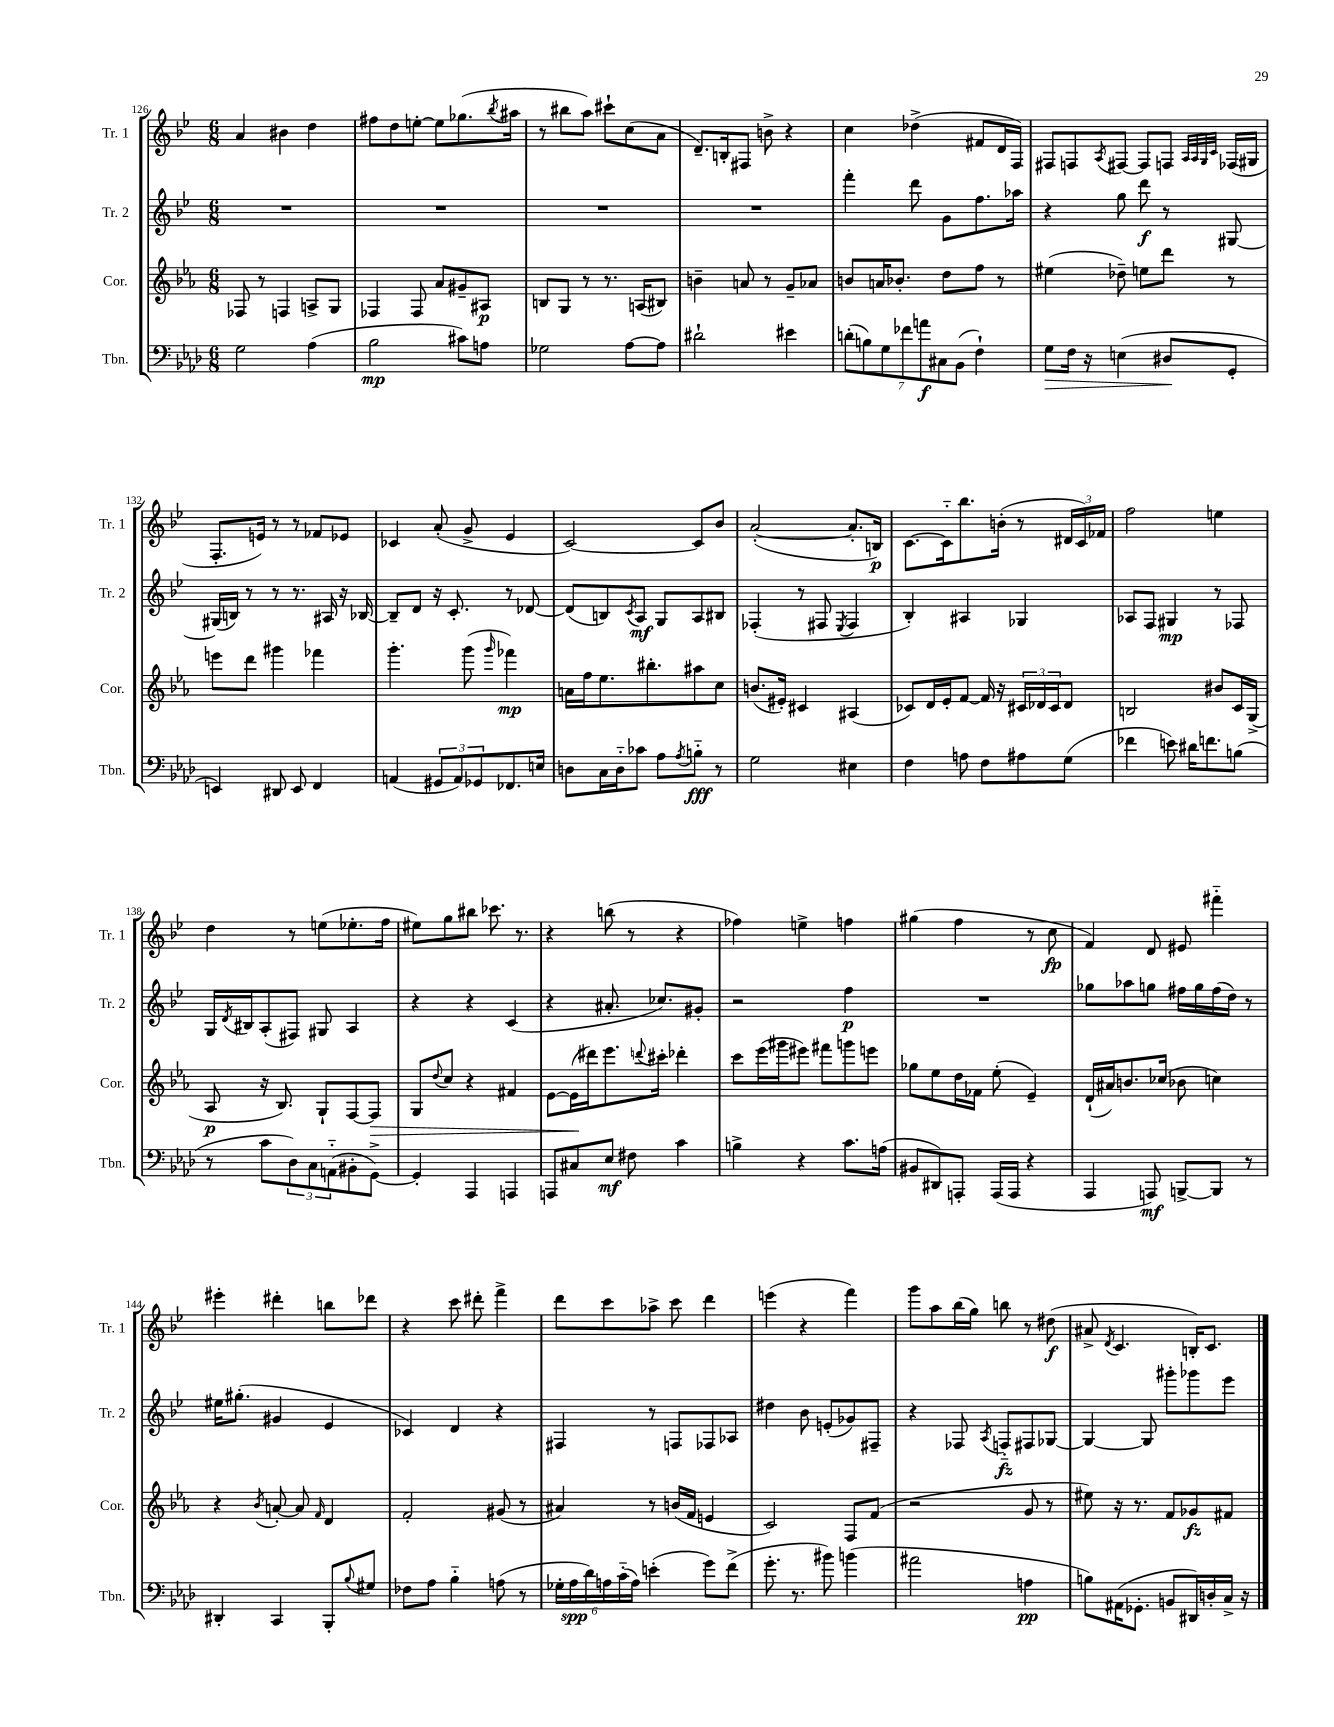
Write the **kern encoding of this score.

**kern	**dynam	**kern	**dynam	**kern	**dynam	**kern	**dynam
*part4	*part4	*part3	*part3	*part2	*part2	*part1	*part1
*staff4	*staff4	*staff3	*staff3	*staff2	*staff2	*staff1	*staff1
*I"Tbn.	*	*I"Cor.	*	*I"Tr. 2	*	*I"Tr. 1	*
*I'Tbn.	*	*I'Cor.	*	*I'Tr. 2	*	*I'Tr. 1	*
*clefF4	*	*clefG2	*	*clefG2	*	*clefG2	*
*k[b-e-a-d-]	*	*k[b-e-a-]	*	*k[b-e-]	*	*k[b-e-]	*
*M6/8	*	*M6/8	*	*M6/8	*	*M6/8	*
=126	=126	=126	=126	=126	=126	=126	=126
2G\	.	8F-X/	.	2.r	.	4a/	.
.	.	8r	.	.	.	.	.
.	.	4Fn/	.	.	.	4b#X\	.
(4A-\	.	8An^/L	.	.	.	4dd\	.
.	.	8G/J	.	.	.	.	.
=127	=127	=127	=127	=127	=127	=127	=127
2B-\	mp	4F-X/	.	2.r	.	8ff#X\L	.
.	.	.	.	.	.	8dd\	.
.	.	8F-/	.	.	.	[8een'\J	.
.	.	8a-/L	.	.	.	8ee\L]	.
8c#X\L)	.	8g#X~/	.	.	.	(8.gg-X\	.
8An\J	.	8A#X/J	p	.	.	.	.
.	.	.	.	.	.	8qbb-/	.
.	.	.	.	.	.	16aa#X\Jk	.
=128	=128	=128	=128	=128	=128	=128	=128
2G-X\	.	8Bn/L	.	2.r	.	8r	.
.	.	8G/J	.	.	.	8bb#X\L	.
.	.	8r	.	.	.	8aa\J)	.
.	.	8.r	.	.	.	8ccc#X`\L	.
[8A-\L	.	.	.	.	.	(8cc\	.
.	.	(16An/KL	.	.	.	.	.
8A-\J]	.	8B#X/J)	.	.	.	8a\J	.
=129	=129	=129	=129	=129	=129	=129	=129
2d#X`\	.	4bn~\	.	2.r	.	8.d~/L)	.
.	.	.	.	.	.	16Bn'/k	.
.	.	8an/	.	.	.	8F#X/J	.
.	.	8r	.	.	.	8bn^\	.
4e#X\	.	8g~/L	.	.	.	4r	.
.	.	8a-X/J	.	.	.	.	.
=130	=130	=130	=130	=130	=130	=130	=130
(14dn'\L	.	8bn/L	.	4fff'\	.	4cc\	.
14Bn\)	.	.	.	.	.	.	.
.	.	16an/K	.	.	.	.	.
14G\	.	.	.	.	.	.	.
.	.	8.b-X'/J	.	.	.	.	.
14f-X\	.	.	.	.	.	.	.
.	.	.	.	8ddd\	.	(4dd-X^\	.
14an\	f	.	.	.	.	.	.
14C#X\	.	.	.	.	.	.	.
.	.	8dd\L	.	8g\L	.	.	.
(14BB-\J	.	.	.	.	.	.	.
4F`\)	.	8ff\J	.	8.ff\	.	8f#X/L	.
.	.	8r	.	.	.	16d/L	.
.	.	.	.	16aa-X\Jk	.	16F/JJ)	.
=131	=131	=131	=131	=131	=131	=131	=131
!	!LO:HP:b	!	!	!	!	!	!
8G\L	>	(4ee#X\	.	4r	.	8F#X/L	.
16F\Jk	.	.	.	.	.	8Fn/	.
16r	.	.	.	.	.	.	.
.	.	.	.	.	.	8qA/	.
(4En\	.	8dd-X~\)	.	8gg\	.	[8F#X/J	.
.	.	8een\L	.	8ddd\	f	8F#/L]	.
8D#X/L	.	8ddd\J	.	8r	.	8Fn/J	.
.	.	.	.	.	.	32qqA/LLL	.
.	.	.	.	.	.	32qqA/	.
.	.	.	.	.	.	32qqG/	.
.	.	.	.	.	.	32qqc/JJJ	.
8GG'/J	]	8r	.	[8G#X/	.	(16F-X/LL	.
.	.	.	.	.	.	16G#X/JJ	.
!!LO:LB:g=z
=132	=132	=132	=132	=132	=132	=132	=132
4EEn/)	.	8eeen\L	.	(16G#X/LL]	.	8.F'/L	.
.	.	.	.	16Bn/JJ)	.	.	.
.	.	8ddd\J	.	8r	.	.	.
.	.	.	.	.	.	16en/Jk)	.
8DD#X/	.	4ggg#X\	.	8r	.	8r	.
8EE/	.	.	.	8.r	.	8r	.
4FF/	.	4fff-X\	.	.	.	8f-X/L	.
.	.	.	.	16A#X/	.	.	.
.	.	.	.	16r	.	8e-X/J	.
.	.	.	.	[16B-X/	.	.	.
=133	=133	=133	=133	=133	=133	=133	=133
(4AAn/	.	4.ggg'\	.	8B-~/L]	.	4c-X/	.
.	.	.	.	8d/J	.	.	.
12GG#X/L	.	.	.	16r	.	(8a'/	.
.	.	.	.	8.c'/	.	.	.
12AA/)	.	.	.	.	.	.	.
.	.	(8ggg\	.	.	.	8g^/	.
12GG-X/	.	.	.	.	.	.	.
.	.	16qqggg/	.	.	.	.	.
8.FF-X/	.	4fff-X\)	mp	8r	.	4e-/	.
.	.	.	.	[8d-X/	.	.	.
16En/Jk	.	.	.	.	.	.	.
=134	=134	=134	=134	=134	=134	=134	=134
8Dn\L	.	16an\LL	.	(8d-/L]	.	[2c/)	.
.	.	16ff\J	.	.	.	.	.
16C\L	.	8.ee-\	.	8Bn/)	.	.	.
16D\J	.	.	.	.	.	.	.
.	.	.	.	8qc/	.	.	.
8c-X\J	.	.	.	8A/J	mf	.	.
.	.	8.bb#X'\	.	.	.	.	.
8A-\L	.	.	.	8G/L	.	.	.
8qA-/	.	.	.	.	.	.	.
8Bn\J	fff	8aa#X\	.	8A/	.	8c/L]	.
8r	.	8cc\J	.	8B#X/J	.	8b-/J	.
=135	=135	=135	=135	=135	=135	=135	=135
2G\	.	(8.bn/L	.	(4F-X'/	.	([2a'/	.
.	.	16e#X'/Jk)	.	.	.	.	.
.	.	4c#X/	.	8r	.	.	.
.	.	.	.	8F#X/	.	.	.
.	.	.	.	8qE-/	.	.	.
4E#X\	.	(4A#X/	.	4F#/	.	8.a'/L]	.
.	.	.	.	.	.	16Bn/Jk)	p
=136	=136	=136	=136	=136	=136	=136	=136
4F\	.	8c-X/L)	.	4B-'/)	.	[8.c\L	.
.	.	16d/L	.	.	.	.	.
.	.	16e-'/J	.	.	.	16c\k]	.
8An\	.	[8f/J	.	4A#X/	.	8.bb-\	.
8F\L	.	16f/]	.	.	.	.	.
.	.	16r	.	.	.	(16bn'\Jk	.
8A#X\	.	24c#X/LL	.	4G-X/	.	8r	.
.	.	24d-X/	.	.	.	.	.
.	.	24c#/J	.	.	.	.	.
(8G\J	.	8d-/J	.	.	.	24d#X/LL	.
.	.	.	.	.	.	24c/)	.
.	.	.	.	.	.	24f-X/JJ	.
=137	=137	=137	=137	=137	=137	=137	=137
4f-X\	.	2Bn/	.	8A-X/L	.	2ff\	.
.	.	.	.	8F/J	.	.	.
8en\)	.	.	.	4G#X/	mp	.	.
16d#X\KL	.	.	.	.	.	.	.
8.fn\	.	.	.	.	.	.	.
.	.	8b#X/L	.	8r	.	4een\	.
(8Bn\J	.	16c/L	.	8F-X/	.	.	.
.	.	(16G^/JJ	.	.	.	.	.
!!LO:LB:g=z
=138	=138	=138	=138	=138	=138	=138	=138
8r	.	8A-/	p	16G/LL	.	4dd\	.
.	.	.	.	8qd/	.	.	.
.	.	.	.	16B#X/J	.	.	.
8c\L	.	16r	.	(8A'/	.	.	.
.	.	8.B-/)	.	.	.	.	.
12D-\)	.	.	.	8F#X/J)	.	8r	.
12C\	.	.	.	.	.	.	.
.	.	8G`/L	.	8G#X/	.	(8een\L	.
(12AAn\	.	.	.	.	.	.	.
8BB#X'\	.	[8F/	.	4A/	.	8.ee-X'\	.
!	!	!	!LO:HP:b	!	!	!	!
[8GG^\J)	.	8F/J]	>	.	.	.	.
.	.	.	.	.	.	16ff\Jk	.
=139	=139	=139	=139	=139	=139	=139	=139
4GG'/]	.	8G/L	.	4r	.	8ee#X\L)	.
.	.	8qqdd/	.	.	.	.	.
.	.	8cc/J	.	.	.	8gg\	.
4AAA-/	.	4r	.	4r	.	8bb#X\J	.
.	.	.	.	.	.	8.ccc-X\	.
4AAAn/	.	4f#X/	.	(4c/	.	.	.
.	.	.	.	.	.	8.r	.
=140	=140	=140	=140	=140	=140	=140	=140
8AAAn/L	.	[8e-\L	.	4r	.	4r	.
8C#X/	.	(16e-\L]	.	.	.	.	.
.	.	16ddd#X\J)	]	.	.	.	.
8E-/J	mf	8.eee-\	.	8.a#X'/	.	(8bbn\	.
8F#X\	.	.	.	.	.	8r	.
.	.	8qqdddn/	.	.	.	.	.
.	.	16ccc#X'\Jk	.	8.cc-X/L)	.	.	.
4c\	.	4ddd-X'\	.	.	.	4r	.
.	.	.	.	8g#X'/J	.	.	.
=141	=141	=141	=141	=141	=141	=141	=141
4Bn^\	.	8ccc\L	.	2r	.	4ff-X\)	.
.	.	(16eee-\L	.	.	.	.	.
.	.	16ggg#X\J	.	.	.	.	.
4r	.	8eee#X\J)	.	.	.	4een^\	.
.	.	8fff#X\L	.	.	.	.	.
8.c\L	.	8gggn\	.	4ff\	p	4ffn\	.
.	.	8eeen\J	.	.	.	.	.
(16An\Jk	.	.	.	.	.	.	.
=142	=142	=142	=142	=142	=142	=142	=142
8BB#X/L	.	8gg-X\L	.	2.r	.	(4gg#X\	.
8DD#X/)	.	8ee-\	.	.	.	.	.
8AAAn'/J	.	16dd\L	.	.	.	4ff\	.
.	.	16f-X\JJ	.	.	.	.	.
(16AAA/LL	.	(8ee-'\	.	.	.	.	.
16AAA/JJ	.	.	.	.	.	.	.
4r	.	4e-~/)	.	.	.	8r	.
.	.	.	.	.	.	8cc\	fp
=143	=143	=143	=143	=143	=143	=143	=143
4AAA-/	.	(16d`/LL	.	8gg-X\L	.	4f/)	.
.	.	16a#X/J)	.	.	.	.	.
.	.	8.bn/	.	8aa-X\	.	.	.
8AAAn/)	mf	.	.	8ggn\J	.	8d/	.
.	.	(16cc-X/Jk	.	.	.	.	.
[8BBBn^/L	.	8b-X\	.	16ff#X\LL	.	8e#X/	.
.	.	.	.	16gg\	.	.	.
8BBB/J]	.	4ccn\)	.	(16ff#\	.	4fff#X\	.
.	.	.	.	16dd\JJ)	.	.	.
8r	.	.	.	8r	.	.	.
!!LO:LB:g=z
=144	=144	=144	=144	=144	=144	=144	=144
4DD#X'/	.	4r	.	16ee#X\KL	.	4eee#X'\	.
.	.	.	.	(8.gg#X'\J	.	.	.
.	.	8qb-/	.	.	.	.	.
4CC/	.	[8an'/	.	4g#X/	.	4ddd#X'\	.
.	.	8a/]	.	.	.	.	.
.	.	16qqf/	.	.	.	.	.
8BBB-'/L	.	4d/	.	4e-/	.	8bbn\L	.
8qqB-/	.	.	.	.	.	.	.
8G#X/J	.	.	.	.	.	8ddd-X\J	.
=145	=145	=145	=145	=145	=145	=145	=145
8F-X\L	.	2f'/	.	4c-X/)	.	4r	.
8A-\J	.	.	.	.	.	.	.
4B-\	.	.	.	4d/	.	8ccc\	.
.	.	.	.	.	.	8ddd#X'\	.
(8An\	.	(8g#X/	.	4r	.	4fff^\	.
8r	.	8r	.	.	.	.	.
=146	=146	=146	=146	=146	=146	=146	=146
24G-X'\LL	.	4a#X/)	.	4F#X/	.	8ddd\L	.
24A-\	spp	.	.	.	.	.	.
24d-\)	.	.	.	.	.	.	.
24An\	.	.	.	.	.	8ccc\	.
(24c\	.	.	.	.	.	.	.
24A\JJ)	.	.	.	.	.	.	.
(4en'\	.	8r	.	8r	.	8aa-X^\J	.
.	.	(16bn/LL	.	8Fn/L	.	8ccc\	.
.	.	16f/JJ	.	.	.	.	.
8g\L)	.	4en/	.	8F-X/	.	4ddd\	.
(8f^\J	.	.	.	8A-X/J	.	.	.
=147	=147	=147	=147	=147	=147	=147	=147
8.g'\	.	2c/)	.	4dd#X\	.	(4eeen\	.
8.r	.	.	.	.	.	.	.
.	.	.	.	8b-\	.	4r	.
8b#X\)	.	.	.	(8en'/L	.	.	.
(4bn\	.	8F/L	.	8g-X/)	.	4fff\)	.
.	.	(8f/J	.	8F#X~/J	.	.	.
=148	=148	=148	=148	=148	=148	=148	=148
2a#X\	.	2r	.	4r	.	8ggg\L	.
.	.	.	.	.	.	8aa\	.
.	.	.	.	8F-X/	.	(16bb-\L	.
.	.	.	.	.	.	16gg\JJ)	.
.	.	.	.	8qA/	.	.	.
.	.	.	.	8Fn/L	fz	8bbn\	.
4An\	pp	8g/	.	8F#X/	.	8r	.
.	.	8r	.	[8G-X/J	.	(8dd#X\	f
=149	=149	=149	=149	=149	=149	=149	=149
8Bn\L)	.	8ee#X\)	.	4G-/_	.	8a#X^/	.
.	.	.	.	.	.	8qd/	.
(16AA#X\K	.	16r	.	.	.	4.c/	.
8.GG-X'\J	.	8.r	.	.	.	.	.
.	.	.	.	8G-/]	.	.	.
8BBn/L	.	8f/L	.	8ggg#X'\L	.	.	.
16DD#X/L)	.	8g-X/	fz	8ggg-X\	.	16Bn'/KL)	.
16Dn'/	.	.	.	.	.	8.c/J	.
16C^/JJ	.	8f#X/J	.	8eee-\J	.	.	.
16r	.	.	.	.	.	.	.
==	==	==	==	==	==	==	==
*-	*-	*-	*-	*-	*-	*-	*-
